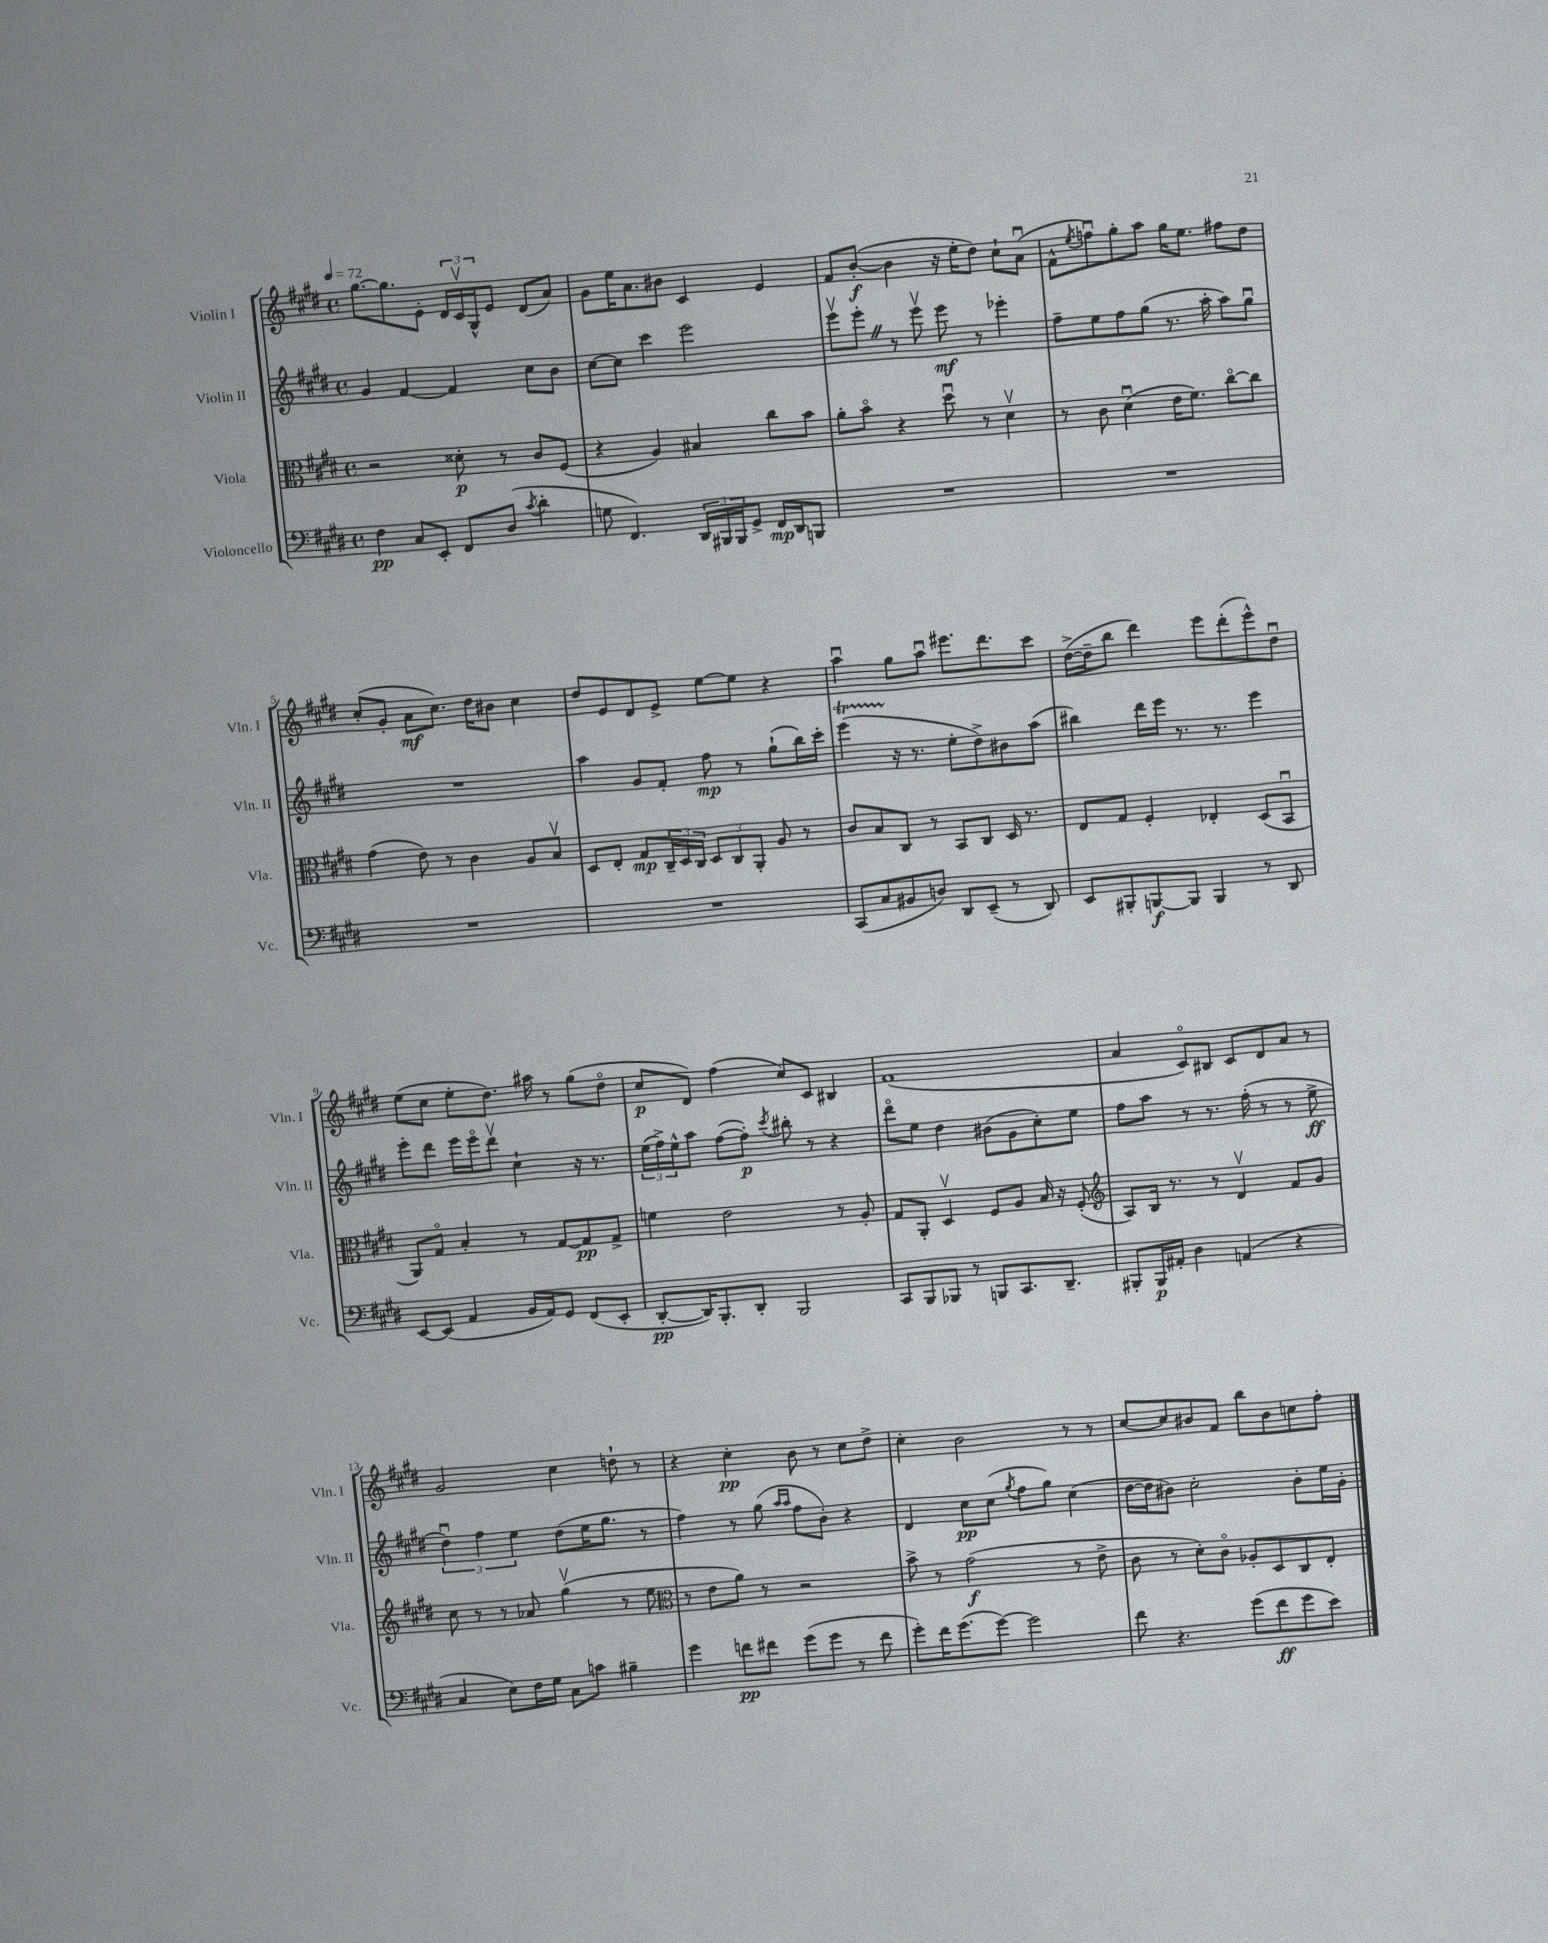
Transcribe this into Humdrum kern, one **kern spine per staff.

**kern	**dynam	**kern	**dynam	**kern	**dynam	**kern	**dynam
*part4	*part4	*part3	*part3	*part2	*part2	*part1	*part1
*staff4	*staff4	*staff3	*staff3	*staff2	*staff2	*staff1	*staff1
*I"Violoncello	*	*I"Viola	*	*I"Violin II	*	*I"Violin I	*
*I'Vc.	*	*I'Vla.	*	*I'Vln. II	*	*I'Vln. I	*
*clefF4	*	*clefC3	*	*clefG2	*	*clefG2	*
*k[f#c#g#d#]	*	*k[f#c#g#d#]	*	*k[f#c#g#d#]	*	*k[f#c#g#d#]	*
*M4/4	*	*M4/4	*	*M4/4	*	*M4/4	*
*met(c)	*	*met(c)	*	*met(c)	*	*met(c)	*
*MM72	*	*MM72	*	*MM72	*	*MM72	*
=1	=1	=1	=1	=1	=1	=1	=1
4F#\	pp	2r	.	4g#/	.	[8.gg#\L	.
.	.	.	.	.	.	8.gg#\]	.
8C#/L	.	.	.	[4f#/	.	.	.
8EE'/J	.	.	.	.	.	8e'\J	.
8FF#/L	.	8d##X'\	p	4f#/]	.	24d#/LL	.
.	.	.	.	.	.	24c#v/	.
.	.	.	.	.	.	24G#^^/J	.
(8D#/J	.	8r	.	.	.	8e/J	.
8qc#/	.	.	.	.	.	.	.
4d#'\	.	8c#/L	.	8cc#\L	.	(8d#/L	.
.	.	(8F#/J	.	8b\J	.	8a/J)	.
=2	=2	=2	=2	=2	=2	=2	=2
8Gn\	.	4r	.	[8cc#\L	.	8g#\L	.
4.FF#/)	.	.	.	8cc#\J]	.	16ee\K	.
.	.	.	.	.	.	8.a\	.
.	.	4A/)	.	4ccc#\	.	.	.
.	.	.	.	.	.	8b#X\J	.
24DD#/LL	.	4B#X/	.	2eee\	.	4c#/	.
24BBB#X/	.	.	.	.	.	.	.
24BBB#/J	.	.	.	.	.	.	.
8GG#^/J	.	.	.	.	.	.	.
16FF#/LL	mp	8cc#\L	.	.	.	4e/	.
16DD#/J	.	.	.	.	.	.	.
8BBBn/J	.	8b\J	.	.	.	.	.
=3	=3	=3	=3	=3	=3	=3	=3
1r	.	8a'\L	.	8eeev\L	.	8f#/L	.
.	.	8b\J	.	8eee'Z\J	.	([8b'/J	f
.	.	4r	.	8r	.	4b\]	.
.	.	.	.	8eeev\	.	.	.
.	.	8dd#u\	.	8eee\	mf	16r	.
.	.	.	.	.	.	16ee'\KL	.
.	.	8r	.	8r	.	8dd#\J)	.
.	.	4d#v\	.	4eee-X'\	.	8cc#`\L	.
.	.	.	.	.	.	(8au\J	.
=4	=4	=4	=4	=4	=4	=4	=4
1r	.	8r	.	8ff#~\L	.	8f#^^\L	.
.	.	.	.	.	.	8qee/	.
.	.	8c#\	.	8ee\	.	8ffnu\)	.
.	.	(4d#u\	.	8ff#\	.	8gg#'\	.
.	.	.	.	(8gg#\J	.	8aa\J	.
.	.	16e\KL	.	8.r	.	16gg#\KL	.
.	.	8.f#\J)	.	.	.	8.ee\J	.
.	.	.	.	16aa'\	.	.	.
.	.	[8cc#\L	.	8aa\L)	.	8ff#X\L	.
.	.	8cc#\J]	.	8gg#u\J	.	8dd#\J	.
!!LO:LB:g=z
=5	=5	=5	=5	=5	=5	=5	=5
1r	.	(4g#\	.	1r	.	(8cc#'/L	.
.	.	.	.	.	.	8g#'/J	.
.	.	8e\)	.	.	.	8a\L	mf
.	.	8r	.	.	.	8.cc#\J)	.
.	.	4c#\	.	.	.	.	.
.	.	.	.	.	.	16dd#\KL	.
.	.	.	.	.	.	8b#X\J	.
.	.	8A/L	.	.	.	4cc#\	.
.	.	8Bv/J	.	.	.	.	.
=6	=6	=6	=6	=6	=6	=6	=6
1r	.	8D#/L	.	4aa\	.	8dd#/L	.
.	.	8E'/J	.	.	.	8e/	.
.	.	8G#/L	mp	8g#/L	.	8d#/	.
.	.	24C#~/L	.	8f#'/J	.	8e^/J	.
.	.	24D#/	.	.	.	.	.
.	.	24C#/JJ	.	.	.	.	.
.	.	12D#/L	.	8ff#\	mp	[8ee\L	.
.	.	12C#/	.	.	.	.	.
.	.	.	.	8r	.	8ee\J]	.
.	.	12AA'/J	.	.	.	.	.
.	.	8A/	.	(8gg#`\L	.	4r	.
.	.	8r	.	16bb\L)	.	.	.
.	.	.	.	16ccc#'\JJ	.	.	.
=7	=7	=7	=7	=7	=7	=7	=7
(8CC#/L	.	8c#/L	.	(4eeeT\	.	4aau\	.
8C#/	.	8B/	.	.	.	.	.
8BB#X/	.	8C#/J	.	16r	.	8gg#\L	.
.	.	.	.	8.r	.	.	.
8Dn/J)	.	8r	.	.	.	8aau\J	.
8DD#/L	.	8BB/L	.	8ee'\L	.	8.eee#X\L	.
(8EE~/J	.	8C#/J	.	8dd#^\)	.	.	.
.	.	.	.	.	.	8.ddd#\	.
8r	.	16D#/	.	8b#X\	.	.	.
.	.	8.r	.	.	.	.	.
8DD#/)	.	.	.	(8aa\J	.	8ccc#\J	.
=8	=8	=8	=8	=8	=8	=8	=8
8EE/L	.	8E/L	.	4bb#X\)	.	([16dd#^\LL	.
.	.	.	.	.	.	16dd#~\J]	.
8BBB#X'/	.	8G#/J	.	.	.	8bb\J	.
[8BBBn/	f	4F#'/	.	16ddd#\LL	.	4ddd#\)	.
.	.	.	.	16eee\JJ	.	.	.
8BBB/J]	.	.	.	8.r	.	.	.
4BBB/	.	4E-X'/	.	.	.	8eee\L	.
.	.	.	.	8.r	.	.	.
.	.	.	.	.	.	(8ddd#'\	.
8r	.	(8D#/L	.	4eee\	.	8eee^^\)	.
8DD#/	.	8BBu/J	.	.	.	8dd#u\J	.
!!LO:LB:g=z
=9	=9	=9	=9	=9	=9	=9	=9
[8EE/L	.	8AA/L)	.	8eee'\L	.	(8ee\L	.
(8EE/J]	.	8G#/J	.	8ddd#\J	.	8cc#\J	.
4AA/	.	4B'/	.	16eee\LL	.	8ee'\L	.
.	.	.	.	16eee\J	.	.	.
.	.	.	.	8ddd#v\J	.	8.dd#\J)	.
16BB/LL	.	8r	.	4cc#`\	.	.	.
16AA/J)	.	.	.	.	.	16aa#X\	.
8GG#/J	.	[8G#/L	.	.	.	8r	.
(8FF#/L	.	8G#/]	pp	16r	.	(8gg#\L	.
.	.	.	.	8.r	.	.	.
8EE'/J	.	8G#^/J	.	.	.	8dd#\J	.
=10	=10	=10	=10	=10	=10	=10	=10
[8DD#'/L	pp	4fn\	.	(24ee\LL	.	8cc#/L	p
.	.	.	.	24ff#^\)	.	.	.
.	.	.	.	24ee^^\J	.	.	.
16DD#/K])	.	.	.	8aa\J	.	8d#/J)	.
8.BBB'/	.	.	.	.	.	.	.
.	.	2e\	.	([8ff#\L	.	(4ff#\	.
8DD#'/J	.	.	.	8ff#'\J])	p	.	.
.	.	.	.	8qccc#/	.	.	.
2BBB/	.	.	.	8bb#X'\	.	8cc#/L)	.
.	.	.	.	8r	.	8c#/J	.
.	.	8r	.	4r	.	4B#X/	.
.	.	8A'/	.	.	.	.	.
=11	=11	=11	=11	=11	=11	=11	=11
8CC#/L	.	8G#/L	.	8ddd#\L	.	(1f#	.
8BBB/	.	8AA'/J	.	8ee\J	.	.	.
8BBB-X/J	.	4D#v/	.	4dd#\	.	.	.
8r	.	.	.	.	.	.	.
8BBBn/L	.	8F#/L	.	(8b#X\L	.	.	.
8.CC#/	.	8A/J	.	8g#\	.	.	.
.	.	16B/	.	8cc#'\)	.	.	.
8.DD#~/J	.	16r	.	.	.	.	.
.	.	(8F#'/	.	8ee\J	.	.	.
=12	=12	=12	=12	=12	=12	=12	=12
*	*	*clefG2	*	*	*	*	*
8BBB#X'/L	.	8A/L)	.	8ff#\L	.	4a/	.
16BBB#/L	p	16B/Jk	.	8aa\J	.	.	.
16AA#X'/JJ	.	8.r	.	.	.	.	.
4D#\	.	.	.	8r	.	8c#/L)	.
.	.	8r	.	8.r	.	8B#X/J	.
(4AAn/	.	4d#v/	.	.	.	8c#/L	.
.	.	.	.	(16ff#'\	.	.	.
.	.	.	.	8r	.	8d#/	.
4r	.	8f#/L	.	8r	.	8a/J	.
.	.	8g#/J	.	8ee^\	ff	8r	.
!!LO:LB:g=z
=13	=13	=13	=13	=13	=13	=13	=13
4C#/	.	8cc#\	.	6dd#u\)	.	2g#/	.
.	.	8r	.	.	.	.	.
.	.	.	.	6ff#\	.	.	.
8E\L)	.	8r	.	.	.	.	.
.	.	.	.	6ee\	.	.	.
16F#\L	.	8a-X/	.	.	.	.	.
16G#\JJ	.	.	.	.	.	.	.
8C#\L	.	(4gg#v\	.	(8dd#\L	.	4cc#\	.
8cn\J	.	.	.	16ee\K	.	.	.
.	.	.	.	8.gg#\J	.	.	.
4B#X~\	.	8r	.	.	.	8ddn`\	.
.	.	8ee\	.	8r	.	8r	.
=14	=14	=14	=14	=14	=14	=14	=14
*	*	*clefC3	*	*	*	*	*
4g#\	.	8r	.	4ff#\)	.	4r	.
.	.	8e\L	.	.	.	.	.
8fn\L	pp	8a\J)	.	8r	.	4cc#'\	pp
8f#X\J	.	8r	.	(8gg#\	.	.	.
.	.	.	.	16qqaa/LL	.	.	.
.	.	.	.	16qqaa/JJ	.	.	.
(8g#\L	.	2r	.	8ff#\L	.	8b\	.
8g#\J	.	.	.	8b'\J)	.	8r	.
8r	.	.	.	4r	.	8cc#\L	.
8f#\	.	.	.	.	.	8dd#^\J	.
=15	=15	=15	=15	=15	=15	=15	=15
8g#'\L)	.	8b^\	.	4d#/	.	4cc#'\	.
16f#\K	.	8r	.	.	.	.	.
(8.g#\	.	.	.	.	.	.	.
.	.	(2g#\	f	8cc#\L	pp	2b\	.
[8g#\J)	.	.	.	(8cc#\J	.	.	.
.	.	.	.	8qgg#/	.	.	.
2g#\]	.	.	.	8ff#\L	.	.	.
.	.	.	.	8gg#\J)	.	.	.
.	.	8r	.	(4cc#\	.	8r	.
.	.	8e^\	.	.	.	8r	.
=16	=16	=16	=16	=16	=16	=16	=16
8f#\	.	8c#\	.	[16dd#\LL	.	[8cc#/L	.
.	.	.	.	16dd#\J]	.	.	.
4.r	.	8r	.	8b#X\J)	.	8cc#/]	.
.	.	8d#'\L)	.	2cc#'\	.	8b#X/	.
.	.	8c#\J	.	.	.	8f#/J	.
(8g#\L	.	8A-X'/L	.	.	.	8bb\L	.
8f#\	ff	8D#/	.	.	.	8b#\	.
8g#\	.	8C#/	.	8b#'\L	.	8ccn\	.
8e\J)	.	8E'/J	.	16ee\L	.	8ff#'\J	.
.	.	.	.	16g#'\JJ	.	.	.
==	==	==	==	==	==	==	==
*-	*-	*-	*-	*-	*-	*-	*-
